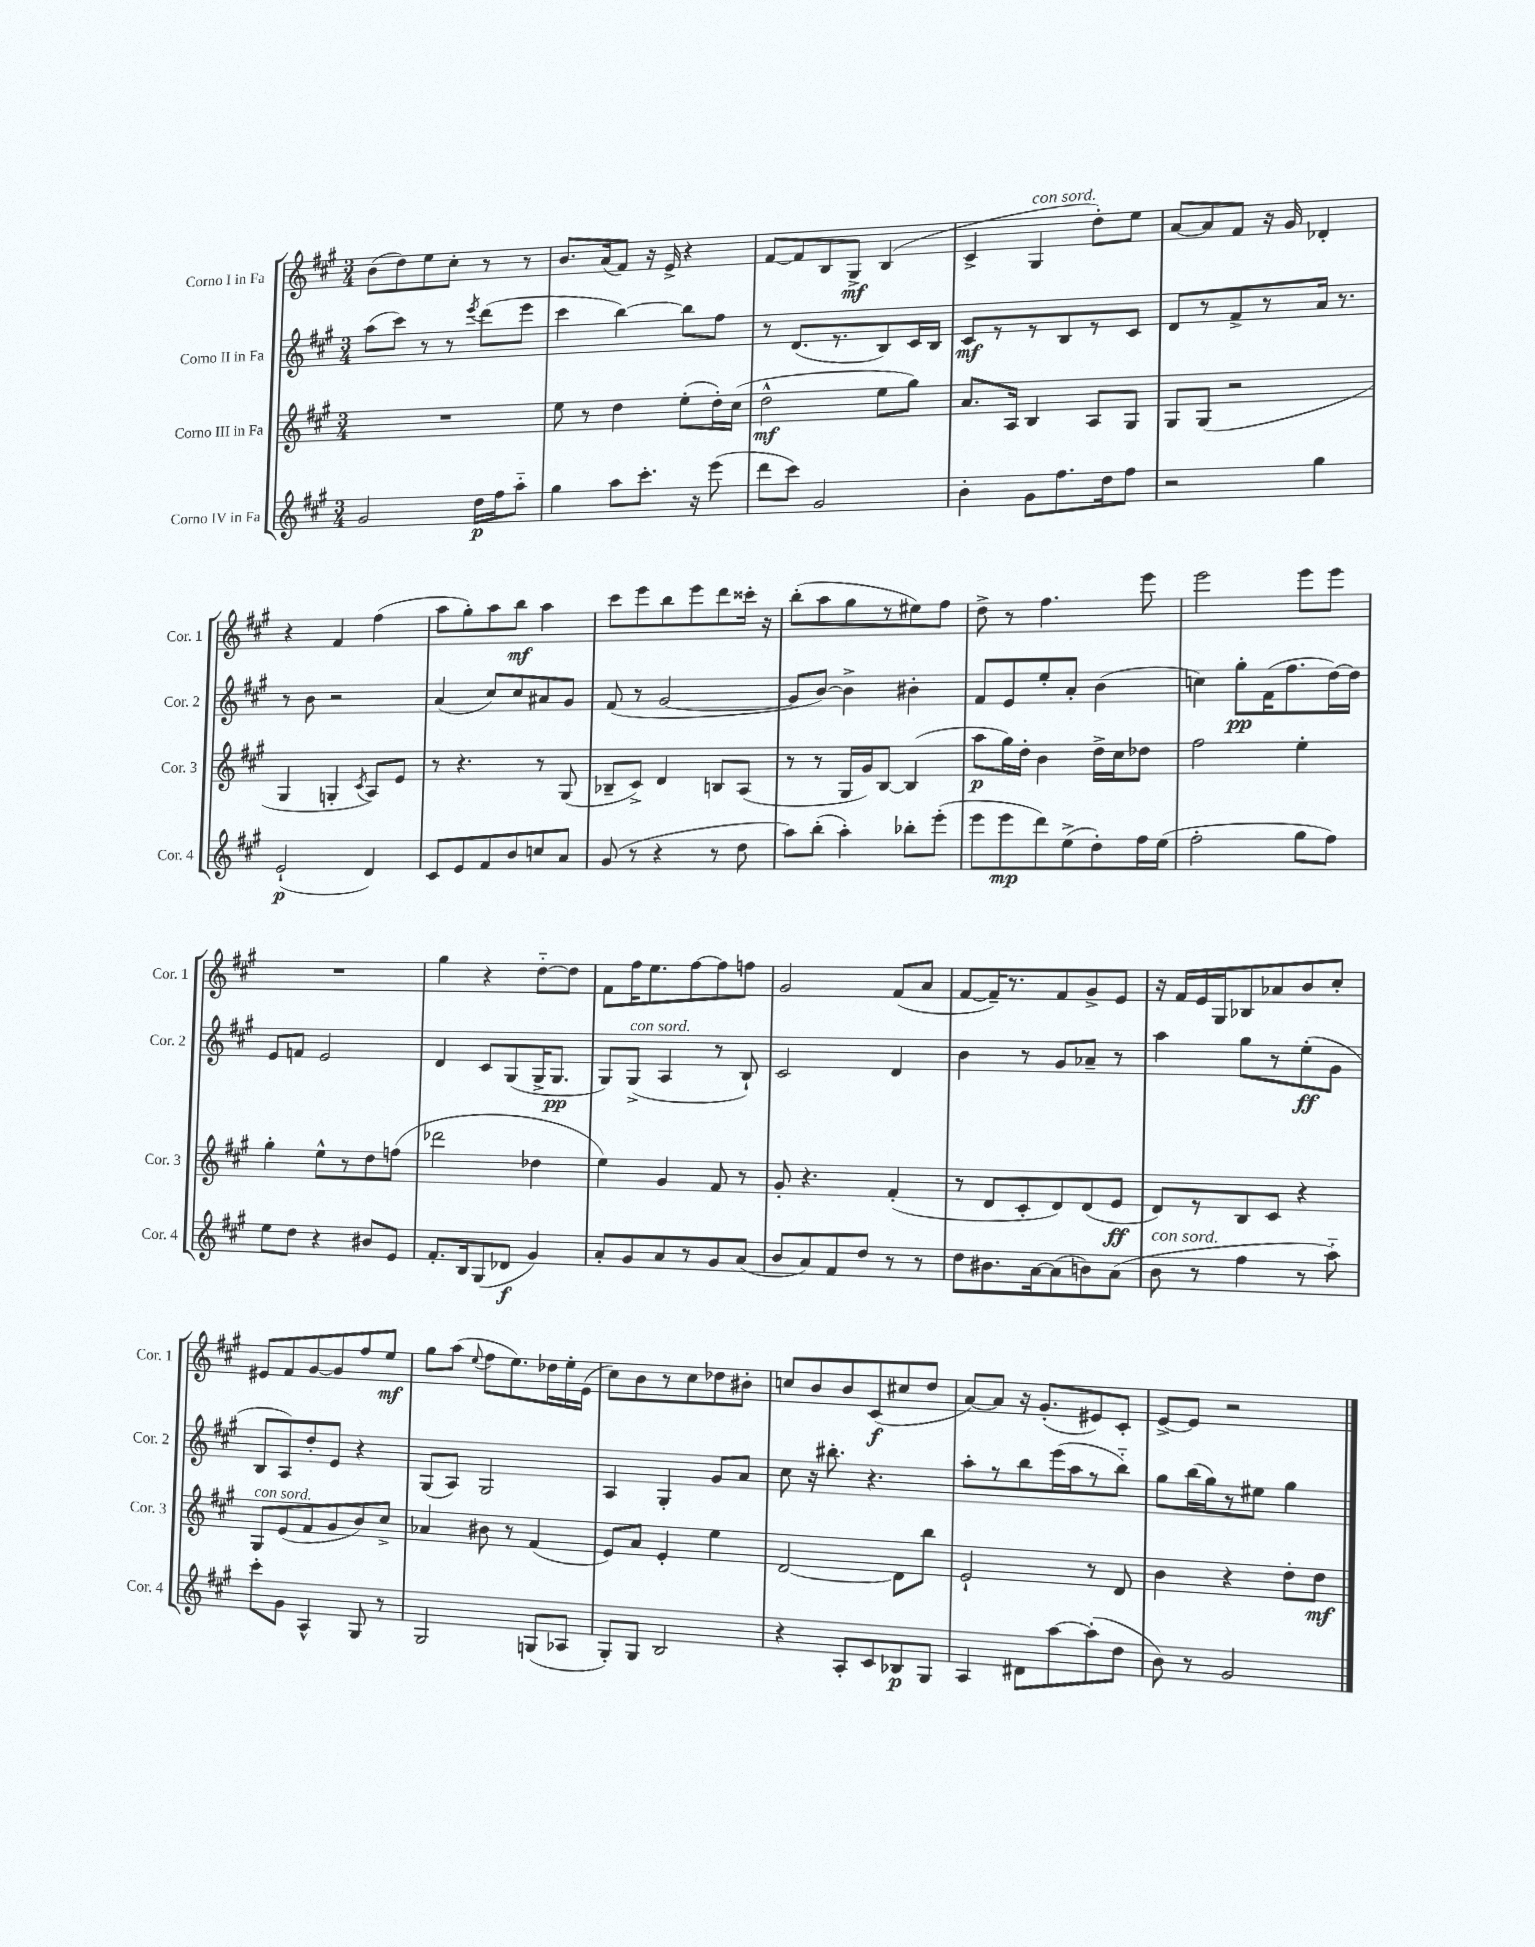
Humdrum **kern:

**kern	**dynam	**kern	**dynam	**kern	**dynam	**kern	**dynam
*part4	*part4	*part3	*part3	*part2	*part2	*part1	*part1
*staff4	*staff4	*staff3	*staff3	*staff2	*staff2	*staff1	*staff1
*I"Corno IV in Fa	*	*I"Corno III in Fa	*	*I"Corno II in Fa	*	*I"Corno I in Fa	*
*I'Cor. 4	*	*I'Cor. 3	*	*I'Cor. 2	*	*I'Cor. 1	*
*clefG2	*	*clefG2	*	*clefG2	*	*clefG2	*
*k[f#c#g#]	*	*k[f#c#g#]	*	*k[f#c#g#]	*	*k[f#c#g#]	*
*M3/4	*	*M3/4	*	*M3/4	*	*M3/4	*
=103	=103	=103	=103	=103	=103	=103	=103
2g#/	.	2.r	.	(8aa\L	.	(8b\L	.
.	.	.	.	8ccc#\J)	.	8dd\)	.
.	.	.	.	8r	.	8ee\	.
.	.	.	.	8r	.	8cc#'\J	.
.	.	.	.	8qeee/	.	.	.
16dd\LL	p	.	.	(8ddd\L	.	8r	.
16ff#\J	.	.	.	.	.	.	.
8aa\J	.	.	.	8eee\J	.	8r	.
=104	=104	=104	=104	=104	=104	=104	=104
4gg#\	.	8ee\	.	4ccc#\	.	8.b/L	.
.	.	8r	.	.	.	.	.
.	.	.	.	.	.	(16a/k	.
8aa\L	.	4dd\	.	[4bb\)	.	8f#/J)	.
8.ccc#'\J	.	.	.	.	.	16r	.
.	.	.	.	.	.	16e^/	.
.	.	(8ee'\L	.	8bb\L]	.	4r	.
16r	.	.	.	.	.	.	.
(8eee\	.	16dd'\L)	.	8ff#\J	.	.	.
.	.	(16cc#\JJ	.	.	.	.	.
=105	=105	=105	=105	=105	=105	=105	=105
8ddd\L	.	2dd^^\	mf	8r	.	[8f#/L	.
8ccc#\J)	.	.	.	(8.d/L	.	8f#/]	.
2g#/	.	.	.	.	.	8B/	.
.	.	.	.	8.r	.	.	.
.	.	.	.	.	.	8G#^/J	mf
.	.	8ee\L	.	8B/)	.	(4B/	.
.	.	8gg#\J)	.	16c#/L	.	.	.
.	.	.	.	16B/JJ	.	.	.
=106	=106	=106	=106	=106	=106	=106	=106
4b'\	.	8.a/L	.	8c#/L	mf	4c#^/	.
.	.	.	.	8r	.	.	.
.	.	16A/Jk	.	.	.	.	.
!	!	!	!	!	!	!LO:TX:a:i:t=con sord.	!
8g#\L	.	4B/	.	8r	.	4G#/	.
8.ff#\	.	.	.	8B/	.	.	.
.	.	8A/L	.	8r	.	8dd'\L)	.
16dd\k	.	.	.	.	.	.	.
8ff#\J	.	8G#/J	.	8c#/J	.	8ee\J	.
=107	=107	=107	=107	=107	=107	=107	=107
2r	.	8G#/L	.	8d/L	.	[8a/L	.
.	.	(8G#/J	.	8r	.	8a/]	.
.	.	2r	.	8f#^/	.	8f#/J	.
.	.	.	.	8r	.	16r	.
.	.	.	.	.	.	16g#/	.
4gg#\	.	.	.	16a/Jk	.	4d-X'/	.
.	.	.	.	8.r	.	.	.
!!LO:LB:g=z
=108	=108	=108	=108	=108	=108	=108	=108
(2e`/	p	4G#/	.	8r	.	4r	.
.	.	.	.	8b\	.	.	.
.	.	4Gn'/	.	2r	.	4f#/	.
.	.	8qc#/	.	.	.	.	.
4d/)	.	8A/L)	.	.	.	(4ff#\	.
.	.	8e/J	.	.	.	.	.
=109	=109	=109	=109	=109	=109	=109	=109
8c#/L	.	8r	.	(4a/	.	8aa\L	.
8e/	.	4.r	.	.	.	8gg#'\)	.
8f#/	.	.	.	8cc#/L)	.	8aa\	.
8b/	.	.	.	8cc#/	.	8bb\J	mf
8ccn/	.	8r	.	8a#X/	.	4aa\	.
8a/J	.	(8G#/	.	8g#/J	.	.	.
=110	=110	=110	=110	=110	=110	=110	=110
(8g#/	.	8B-X~/L	.	(8f#/	.	8ccc#\L	.
8r	.	8c#^/J)	.	8r	.	8eee\	.
4r	.	4d/	.	[2g#/	.	8bb\	.
.	.	.	.	.	.	8eee\	.
8r	.	8Bn/L	.	.	.	8ddd\	.
8dd\	.	(8A/J	.	.	.	16ccc##X'\Jk	.
.	.	.	.	.	.	16r	.
=111	=111	=111	=111	=111	=111	=111	=111
8aa\L)	.	8r	.	8g#/L]	.	(8bb'\L	.
(8bb'\J	.	8r	.	[8b/J)	.	8aa\	.
4aa'\)	.	16G#/LL	.	4b^\]	.	8gg#\	.
.	.	16g#/J)	.	.	.	.	.
.	.	[8B/J	.	.	.	8r	.
8bb-X'\L	.	(4B/]	.	4b#X'\	.	8ee#X\)	.
(8eee'\J	.	.	.	.	.	8ff#\J	.
=112	=112	=112	=112	=112	=112	=112	=112
8eee\L	.	8aa\L	p	8f#/L	.	8dd^\	.
8eee\	mp	16gg#\L)	.	8e/	.	8r	.
.	.	16dd'\JJ	.	.	.	.	.
8ddd\)	.	4b\	.	8ee'/	.	4.ff#\	.
(8ee^\	.	.	.	8a'/J	.	.	.
8dd'\)	.	16dd^\LL	.	(4b\	.	.	.
.	.	16cc#\J	.	.	.	.	.
16ff#\L	.	8dd-X\J	.	.	.	8eee\	.
(16ee\JJ	.	.	.	.	.	.	.
=113	=113	=113	=113	=113	=113	=113	=113
2ff#'\	.	2ff#\	.	4ccn\)	.	2eee\	.
.	.	.	.	8gg#'\L	pp	.	.
.	.	.	.	(16f#\K	.	.	.
.	.	.	.	8.ff#\	.	.	.
8gg#\L	.	4ee'\	.	.	.	8eee\L	.
8ff#\J)	.	.	.	[16dd\L)	.	8eee\J	.
.	.	.	.	16dd\JJ]	.	.	.
!!LO:LB:g=z
=114	=114	=114	=114	=114	=114	=114	=114
8ee\L	.	4gg#'\	.	8e/L	.	2.r	.
8dd\J	.	.	.	8fn/J	.	.	.
4r	.	8ee^^\L	.	2e/	.	.	.
.	.	8r	.	.	.	.	.
8b#X/L	.	8dd\	.	.	.	.	.
8e/J	.	(8ffn\J	.	.	.	.	.
=115	=115	=115	=115	=115	=115	=115	=115
8.f#'/L	.	2ddd-X\	.	4d/	.	4gg#\	.
16B/k	.	.	.	.	.	.	.
(8G#/	.	.	.	8c#/L	.	4r	.
8d-X/J	f	.	.	(8G#/	.	.	.
4g#/)	.	4dd-X\	.	16G#^/K	.	[8dd\L	.
.	.	.	.	8.G#/J	pp	.	.
.	.	.	.	.	.	8dd\J]	.
=116	=116	=116	=116	=116	=116	=116	=116
8a'/L	.	4ee\)	.	8G#/L)	.	8f#\L	.
!	!	!	!	!LO:TX:a:i:t=con sord.	!	!	!
8g#/	.	.	.	(8G#^/J	.	16ff#\K	.
.	.	.	.	.	.	8.ee\	.
8a/	.	4g#/	.	4A/	.	.	.
8r	.	.	.	.	.	[8ff#\	.
8g#/	.	8f#/	.	8r	.	8ff#\]	.
(8a/J	.	8r	.	8B`/)	.	8ffn\J	.
=117	=117	=117	=117	=117	=117	=117	=117
8b/L	.	8g#'/	.	2c#/	.	2g#/	.
8a/)	.	4.r	.	.	.	.	.
8f#/	.	.	.	.	.	.	.
8dd/J	.	.	.	.	.	.	.
8r	.	(4f#'/	.	4d/	.	(8f#/L	.
8r	.	.	.	.	.	8a/J	.
=118	=118	=118	=118	=118	=118	=118	=118
8dd\L	.	8r	.	4b\	.	[8f#/L	.
8.b#X\	.	8d/L	.	.	.	16f#~/K])	.
.	.	.	.	.	.	8.r	.
.	.	8c#'/	.	8r	.	.	.
[16a\k	.	.	.	.	.	.	.
(8a\]	.	8d/)	.	8g#/L	.	8f#/	.
8bn\)	.	(8d/	.	8a-X~/J	.	8g#^/	.
(8a\J	.	8e/J	ff	8r	.	8e/J	.
=119	=119	=119	=119	=119	=119	=119	=119
!LO:TX:a:i:t=con sord.	!	!	!	!	!	!	!
8b\	.	8d/L)	.	4aa\	.	16r	.
.	.	.	.	.	.	16f#/LL	.
8r	.	8r	.	.	.	16e/	.
.	.	.	.	.	.	16G#/J	.
4ff#\	.	8B/	.	8gg#\L	.	8B-X/	.
.	.	8c#/J	.	8r	.	8a-X/	.
8r	.	4r	.	(8ee'\	ff	8b/	.
8aa\)	.	.	.	8g#\J	.	8cc#'/J	.
!!LO:LB:g=z
=120	=120	=120	=120	=120	=120	=120	=120
!	!	!LO:TX:a:i:t=con sord.	!	!	!	!	!
8ccc#'\L	.	8G#/L	.	8B/L	.	8e#X/L	.
8g#\J	.	(8e/	.	8A/)	.	8f#/	.
4A^^/	.	8f#/	.	8dd'/	.	[8g#/	.
.	.	8g#/	.	8e/J	.	8g#/]	.
8G#/	.	8b/)	.	4r	.	8ff#/	.
8r	.	8cc#^/J	.	.	.	8ee/J	mf
=121	=121	=121	=121	=121	=121	=121	=121
2G#/	.	4a-X/	.	(8G#/L	.	8gg#\L	.
.	.	.	.	8A/J)	.	(8aa\J	.
.	.	.	.	.	.	8qqee/	.
.	.	8b#X\	.	2G#/	.	8ff#\L	.
.	.	8r	.	.	.	8.ee\)	.
(8Gn/L	.	(4f#/	.	.	.	.	.
.	.	.	.	.	.	16dd-X\L	.
8A-X/J	.	.	.	.	.	16ee'\	.
.	.	.	.	.	.	(16e\JJ	.
=122	=122	=122	=122	=122	=122	=122	=122
8G#'/L)	.	8e/L)	.	4A/	.	8cc#\L)	.
8G#/J	.	8a/J	.	.	.	8b\	.
2B/	.	4e'/	.	4G#'/	.	8r	.
.	.	.	.	.	.	8cc#\	.
.	.	4ee\	.	8g#/L	.	8dd-X\	.
.	.	.	.	8a/J	.	8b#X'\J	.
=123	=123	=123	=123	=123	=123	=123	=123
4r	.	[2d/	.	8cc#\	.	8ccn/L	.
.	.	.	.	16r	.	8b/	.
.	.	.	.	8.bb#X'\	.	.	.
8A'/L	.	.	.	.	.	8b/	.
8c#/	.	.	.	4.r	.	(8c#/	f
8B-X/	p	8d\L]	.	.	.	8cc#X/	.
8G#/J	.	8bb\J	.	.	.	8dd/J	.
=124	=124	=124	=124	=124	=124	=124	=124
4A/	.	2e`/	.	8aa'\L	.	[8a/L)	.
.	.	.	.	8r	.	8a/J]	.
8d#X\L	.	.	.	8bb\	.	16r	.
.	.	.	.	.	.	(8.g#'/L	.
[8aa\	.	.	.	(16eee\L	.	.	.
.	.	.	.	16aa\J	.	.	.
(8aa'\]	.	8r	.	8r	.	8e#X/)	.
8dd\J	.	8d/	.	8bb\J)	.	8c#'/J	.
=125	=125	=125	=125	=125	=125	=125	=125
8b\)	.	4b\	.	8gg#\L	.	[8e^/L	.
8r	.	.	.	(16bb\L	.	8e/J]	.
.	.	.	.	16gg#\J)	.	.	.
2g#/	.	4r	.	8r	.	2r	.
.	.	.	.	8ee#X\J	.	.	.
.	.	8dd'\L	.	4gg#\	.	.	.
.	.	8dd\J	mf	.	.	.	.
==	==	==	==	==	==	==	==
*-	*-	*-	*-	*-	*-	*-	*-
